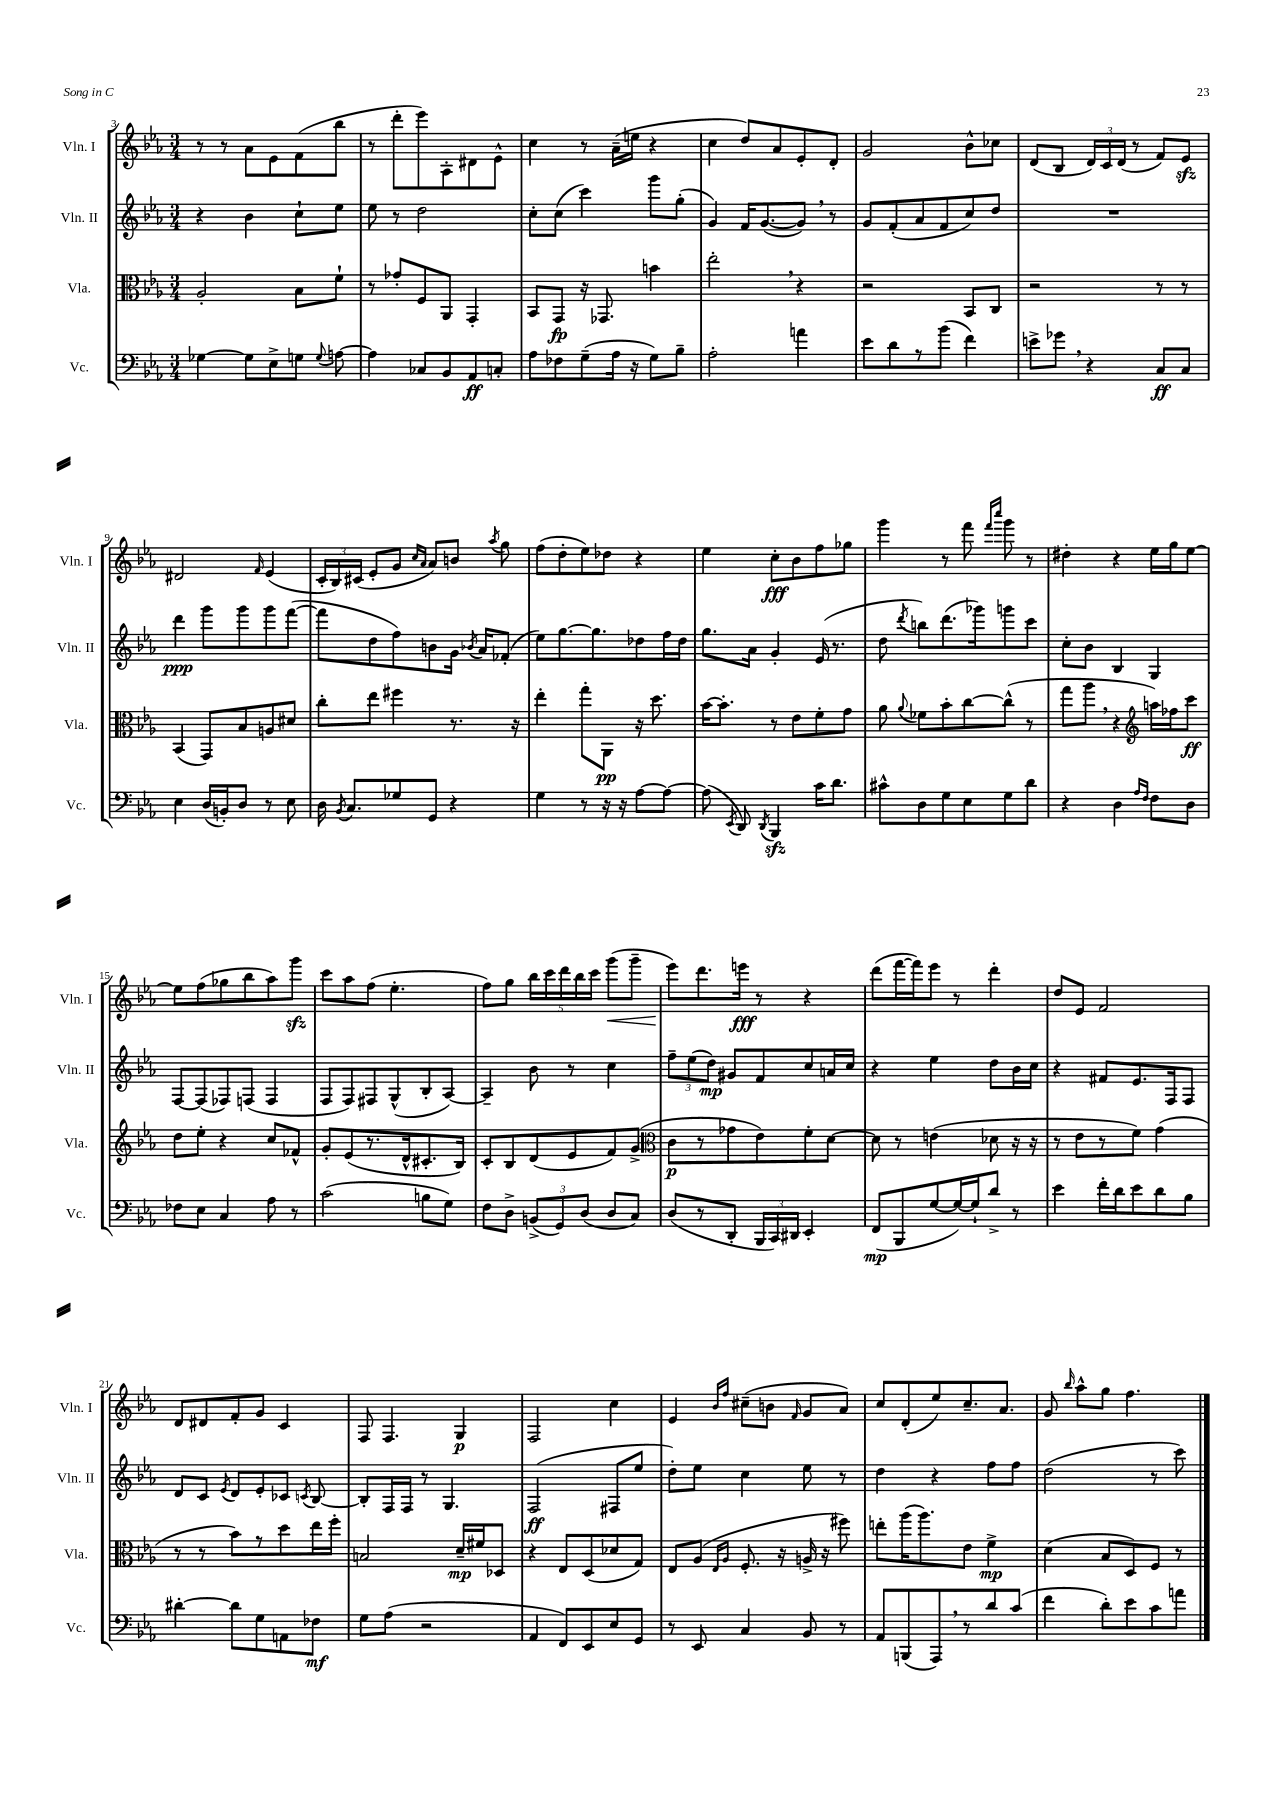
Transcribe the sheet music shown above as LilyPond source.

<<
\new StaffGroup <<
\new Staff = "s0" \with { instrumentName = "Vln. I" shortInstrumentName = "Vln. I" } {
    \clef treble \key ees \major \numericTimeSignature \time 3/4
    \autoBeamOff r8 r8 aes'8[ ees'8 f'8( bes''8] |
    r8 d'''8[-. ees'''8) aes8-. dis'8 ees'8]-^ |
    c''4 r8 aes'16[--( e''16] r4 |
    c''4 d''8[) aes'8 ees'8-. d'8]-. |
    g'2 bes'8[-^ ces''8] |
    d'8[( bes8] \tuplet 3/2 { d'16[) c'16 d'16]( } r8 f'8[) ees'8]\sfz |
    dis'2 \grace { f'16 } ees'4( |
    \tuplet 3/2 { c'16[-. bes16) cis'16]( } ees'8[-. g'8] \grace { c''16[ aes'16] } aes'8[) b'8] \acciaccatura { aes''8 } g''8 |
    f''8[( d''8-. ees''8) des''8] r4 |
    ees''4 c''8[-.\fff bes'8 f''8 ges''8] |
    g'''4 r8 f'''8 \grace { f'''16[ c''''16] } g'''8 r8 |
    dis''4-. r4 ees''16[ g''16 ees''8]~ |
    ees''8[ f''8( ges''8 bes''8 aes''8) g'''8]\sfz |
    c'''8[ aes''8 f''8]( ees''4.-. |
    f''8[) g''8] \tuplet 5/4 { bes''16[ c'''16 d'''16 bes''16 c'''16] } g'''8[\<( g'''8]-- |
    ees'''8[\!) d'''8. e'''16]\fff r8 r4 |
    d'''8[( f'''16~ f'''16) ees'''8] r8 d'''4-. |
    d''8[ ees'8] f'2 |
    d'8[ dis'8 f'8-. g'8] c'4 |
    f8 f4. g4\p |
    f2 c''4 |
    ees'4 \grace { bes'16[ f''16] } cis''8[--( b'8] \grace { f'16 } g'8[ aes'8]) |
    c''8[ d'8-.( ees''8) c''8.-- aes'8.] |
    g'8 \grace { bes''16 } aes''8[-^ g''8] f''4. \bar "|." |
}
\new Staff = "s1" \with { instrumentName = "Vln. II" shortInstrumentName = "Vln. II" } {
    \clef treble \key ees \major \numericTimeSignature \time 3/4
    \autoBeamOff r4 bes'4 c''8[-! ees''8] |
    ees''8 r8 d''2 |
    c''8[-. c''8]( c'''4) g'''8[ g''8]-.( |
    g'4) f'16[ g'8.~( g'8]) \breathe r8 |
    g'8[ f'8-.( aes'8 f'8 c''8) d''8] |
    R2. |
    d'''4\ppp g'''8[ g'''8 g'''8 f'''8]~( |
    f'''8[ d''8 f''8) b'8 g'16] \acciaccatura { bes'8 } aes'16[ fes'8]-.( |
    ees''8[) g''8.~ g''8. des''8 f''16 des''16] |
    g''8.[ aes'16] g'4-. ees'16( r8. |
    d''8 \acciaccatura { d'''8 } b''8[) d'''8.( ges'''16) g'''8 c'''8] |
    c''8[-. bes'8] bes4 g4 |
    f8[~ f8( fes8) f8]( f4 |
    f8[ f8) fis8 g8-^( bes8-. aes8]~) |
    aes4-- bes'8 r8 c''4 |
    \tuplet 3/2 { f''8[-- ees''8( d''8]\mp) } gis'8[ f'8 c''8 a'16 c''16] |
    r4 ees''4 d''8[ bes'16 c''16] |
    r4 fis'8[ ees'8. f16 f8] |
    d'8[ c'8] \acciaccatura { ees'8 } d'8[ ees'8-. ces'8] \acciaccatura { c'8 } bes8~ |
    bes8[-. f16 f16] r8 g4. |
    f2\ff( fis8[ ees''8] |
    d''8[-.) ees''8] c''4 ees''8 r8 |
    d''4 r4 f''8[ f''8] |
    d''2( r8 c'''8) \bar "|." |
}
\new Staff = "s2" \with { instrumentName = "Vla." shortInstrumentName = "Vla." } {
    \clef alto \key ees \major \numericTimeSignature \time 3/4
    \autoBeamOff aes2-. bes8[ f'8]-! |
    r8 ges'8[-. f8 aes,8] g,4-. |
    bes,8[ g,8]\fp r16 ges,8. b'4 |
    ees''2-. \breathe r4 |
    r2 bes,8[ c8] |
    r2 r8 r8 |
    bes,4( g,8[) bes8 a8 dis'8] |
    c''8[-. ees''8] fis''4 r8. r16 |
    ees''4-. g''8[-. aes,8]\pp r16 d''8. |
    bes'16[~ bes'8.]-. r8 ees'8[ f'8-. g'8] |
    aes'8 \appoggiatura { aes'8 } fes'8[ bes'8-. c''8~ c''8]-^( r8 |
    g''8[ aes''8] \breathe r4 \clef treble a''16[) fes''16 c'''8]\ff |
    d''8[ ees''8]-. r4 c''8[ fes'8]-^ |
    g'8[-. ees'8( r8. d'16-^ cis'8.-. bes16]) |
    c'8[-. bes8 d'8( ees'8 f'8) g'8]->( |
    \clef alto c'8[\p r8 ges'8 ees'8) f'8-. d'8]~ |
    d'8 r8 e'4( des'8 r16 r16 |
    r8 ees'8[ r8 f'8]) g'4( |
    r8 r8 bes'8[) r8 d''8 ees''16 f''16]-. |
    b2 d'16[--\mp fis'16 des8] |
    r4 ees8[ d8( des'8 g8]) |
    ees8[ aes8]( \grace { ees16[ aes16] } f8.-. r16 a16-> r16 fis''8) |
    e''8[-. aes''16( aes''8.) ees'8] f'4->\mp |
    d'4( bes8[ d8) f8] r8 \bar "|." |
}
\new Staff = "s3" \with { instrumentName = "Vc." shortInstrumentName = "Vc." } {
    \clef bass \key ees \major \numericTimeSignature \time 3/4
    \autoBeamOff ges4~ ges8[ ees8-> g8] \appoggiatura { g8 } a8~ |
    a4 ces8[ bes,8 aes,8\ff c8]-. |
    aes8[ fes8 g8--( aes16] r16 g8[) bes8]-- |
    aes2-. a'4 |
    ees'8[ d'8 r8 bes'8]( f'4) |
    e'8[-> ges'8] \breathe r4 c8[\ff c8] |
    ees4 d16[( b,16-.) d8] r8 ees8 |
    d16 \acciaccatura { bes,8 } c8.[ ges8 g,8] r4 |
    g4 r8 r16 r16 aes8[~ aes8]~ |
    aes8( \acciaccatura { ees,8 } d,8) \acciaccatura { d,8 } bes,,4\sfz c'16[ d'8.] |
    cis'8[-^ d8 g8 ees8 g8 d'8] |
    r4 d4 \grace { aes16[ f16] } f8[ d8] |
    fes8[ ees8] c4 aes8 r8 |
    c'2( b8[ g8]) |
    f8[ d8]-> \tuplet 3/2 { b,8[->( g,8) d8]( } d8[ c8]) |
    d8[( r8 d,8]-. \tuplet 3/2 { bes,,16[ c,16) dis,16] } ees,4-. |
    f,8[\mp( bes,,8 g8~ g16~) g16-! d'8]-> r8 |
    ees'4 f'16[-. d'16 ees'8 d'8 bes8] |
    dis'4~-. dis'8[ g8 a,8 fes8]\mf |
    g8[ aes8]( r2 |
    aes,4 f,8[) ees,8 ees8 g,8] |
    r8 ees,8 c4 bes,8 r8 |
    aes,8[ b,,8( aes,,8) \breathe r8 d'8 c'8]( |
    f'4 d'8[-.) ees'8 c'8 a'8] \bar "|." |
}
>>
>>
\layout { \context { \Score currentBarNumber = #3 } }
